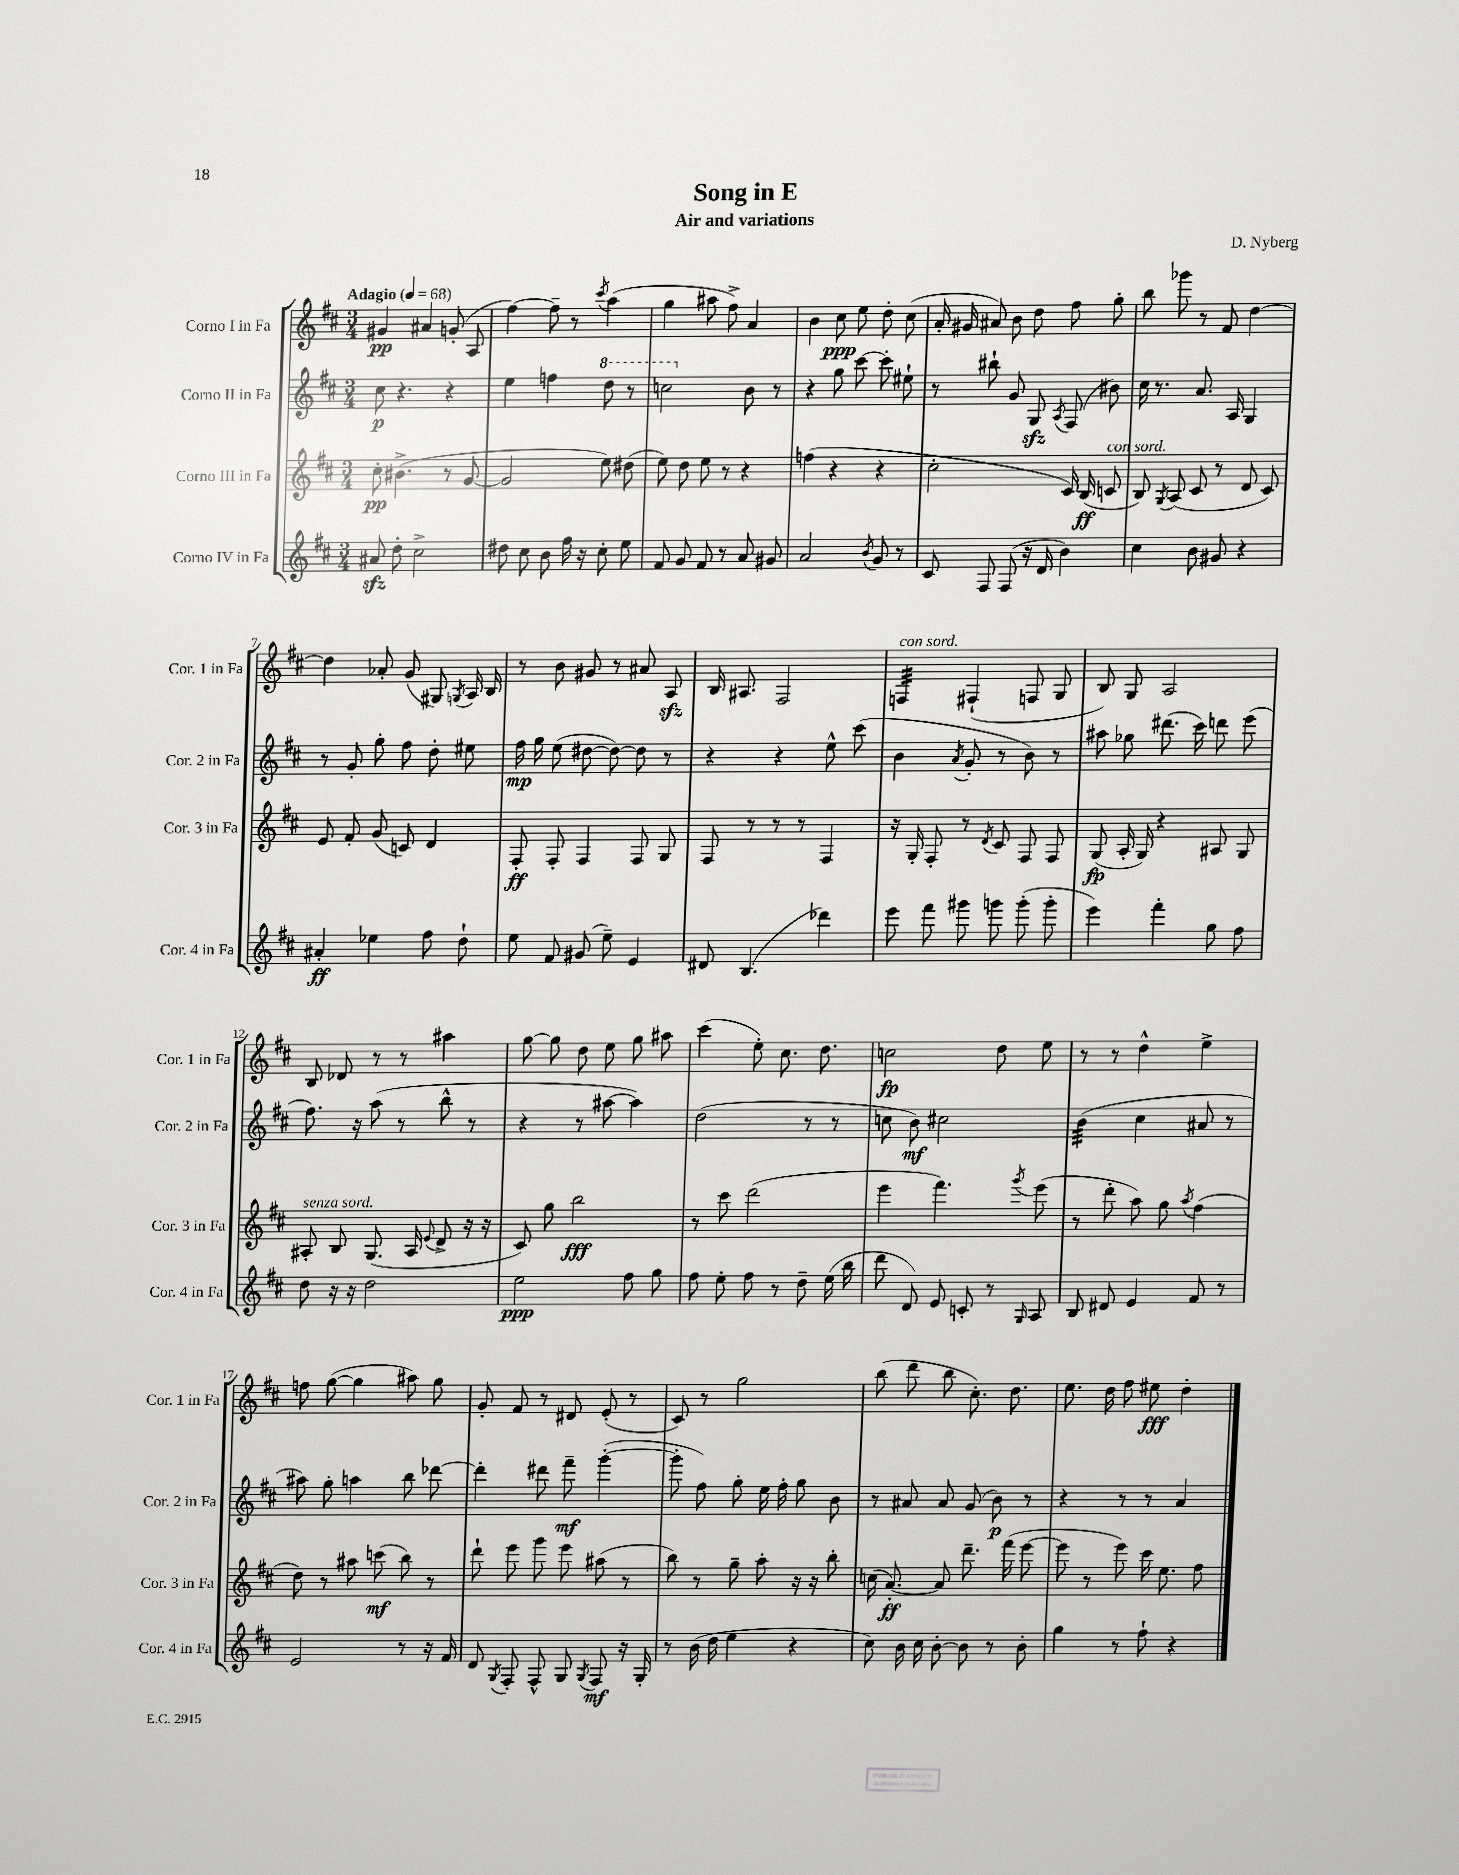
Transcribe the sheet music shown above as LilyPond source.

\header { title = "Song in E" composer = "D. Nyberg" subtitle = "Air and variations" }
<<
\new StaffGroup <<
\new Staff = "s0" \with { instrumentName = "Corno I in Fa" shortInstrumentName = "Cor. 1 in Fa" } {
    \clef treble \key d \major \numericTimeSignature \time 3/4 \tempo "Adagio" 4 = 68
    \autoBeamOff gis'4\pp ais'4 g'8-.( a8 |
    fis''4~) fis''8-- r8 \acciaccatura { cis'''8 } a''4( |
    g''4 ais''8 fis''8->) a'4 |
    b'4 cis''8\ppp e''8 d''8-. cis''8( |
    a'16-. gis'16 ais'8) b'8 d''8 fis''8 g''8-. |
    b''8 ges'''8 r8 fis'8 d''4~ |
    d''4 aes'8-. g'8( gis8) \acciaccatura { g8 } a16 b16 |
    r8 b'8 gis'8 r8 ais'8 a8\sfz |
    b16 ais8. fis2 |
    f4:32^\markup { \italic "con sord." } fis4-!( f8 g8 |
    b8) g8 a2 |
    b8 des'8 r8 r8 ais''4 |
    g''8~ g''8 d''8 e''8 g''8 ais''8 |
    cis'''4( e''8-.) cis''8. d''8. |
    c''2\fp d''8 e''8 |
    r8 r8 d''4-^ e''4-> |
    f''8 g''8~( g''4 ais''8) g''8 |
    g'8-. fis'8 r8 dis'8 e'8-.( r8 |
    cis'8) r8 g''2 |
    b''8( d'''8 b''8 cis''8.-.) d''8. |
    e''8. d''16 fis''8 eis''8\fff d''4-. \bar "|." |
}
\new Staff = "s1" \with { instrumentName = "Corno II in Fa" shortInstrumentName = "Cor. 2 in Fa" } {
    \clef treble \key d \major \numericTimeSignature \time 3/4
    \autoBeamOff cis''8\p r4. r4 |
    e''4 f''4 \ottava #1 d'''8 r8 |
    c'''2 \ottava #0 b'8 r8 |
    r4 g''8 cis'''8~ cis'''8-. eis''8-! |
    r8 bis''8-! g'8 g8\sfz \acciaccatura { a8 } fis8( bis'8) |
    cis''16 r8. a'8. a16 g4 |
    r8 g'8-. g''8-. fis''8 d''8-. eis''8 |
    fis''16\mp g''16 e''8( dis''8~ dis''8~) dis''8 r8 |
    r4 r4 e''8-^ cis'''8( |
    b'4 \acciaccatura { a'8 } g'8-. r8 b'8) r8 |
    ais''8 ges''8 dis'''8.( cis'''16) d'''8 e'''8( |
    fis''8.) r16 a''8( r8 b''8-^ r8 |
    r4 r8 ais''8~ ais''4) |
    d''2( r8 r8 |
    c''8 b'8\mf) cis''2 |
    b'4:32( cis''4 ais'8 r8 |
    ais''8) g''8-. a''4 b''8 des'''8~ |
    des'''4-. dis'''8 fis'''8--\mf g'''4~-.( |
    g'''8-. fis''8) g''8-. e''16 fis''16-. g''8 b'8 |
    r8 ais'8 ais'8 g'8( b'8\p) r8 |
    r4 r8 r8 a'4 \bar "|." |
}
\new Staff = "s2" \with { instrumentName = "Corno III in Fa" shortInstrumentName = "Cor. 3 in Fa" } {
    \clef treble \key d \major \numericTimeSignature \time 3/4
    \autoBeamOff cis''8-.\pp bis'4.->( r8 g'8~ |
    g'2 e''8) dis''8( |
    e''8) d''8 e''8 r8 r4 |
    f''4( r4 r4 |
    cis''2-. cis'16) b16\ff( c'8^\markup { \italic "con sord." } |
    b8) \acciaccatura { g8 } a8( cis'8 r8 d'8 cis'8) |
    e'8 fis'8-. g'8( c'8) d'4 |
    fis8-.\ff fis8-. fis4 fis8 g8 |
    fis8 r8 r8 r8 fis4 |
    r16 g16-. fis8-. r8 \acciaccatura { d'8 } cis'8 fis8 fis8 |
    g8\fp( a16-. g16) r4 ais8 g8 |
    ais8-.^\markup { \italic "senza sord." } b8 g8.( ais16 \appoggiatura { e'8 } d'8-> r16 r16 |
    cis'8) g''8 b''2\fff |
    r8 cis'''8 d'''2( |
    e'''4 fis'''4.) \acciaccatura { g'''8 } e'''8( |
    r8 d'''8-. a''8) g''8 \acciaccatura { a''8 } fis''4( |
    d''8) r8 ais''8 c'''8\mf( b''8) r8 |
    d'''8-! e'''8 g'''8 e'''8 ais''8( r8 |
    b''8) r8 g''8-- a''8-. r16 r16 b''8-. |
    c''16( a'8.~-.\ff) a'8 d'''8.-- fis'''16( e'''8~ |
    e'''8 r8 e'''8) cis'''16 e''8. fis''8 \bar "|." |
}
\new Staff = "s3" \with { instrumentName = "Corno IV in Fa" shortInstrumentName = "Cor. 4 in Fa" } {
    \clef treble \key d \major \numericTimeSignature \time 3/4
    \autoBeamOff ais'8\sfz d''8-. cis''2-> |
    dis''8 cis''8 b'8 fis''16 r16 cis''8-. e''8 |
    fis'8 g'8 fis'8 r8 a'8 gis'8 |
    a'2 \acciaccatura { b'8 } g'8 r8 |
    cis'8 fis8 fis8( r16 d'16 b'4) |
    cis''4 b'8 gis'8 r4 |
    ais'4-.\ff ees''4 fis''8 d''8-! |
    e''8 fis'8 gis'8( e''8--) e'4 |
    dis'8 b4.( des'''4) |
    e'''8 fis'''8 gis'''8 g'''8 g'''8-.( g'''8-. |
    e'''4) fis'''4-. g''8 fis''8 |
    d''8 r16 r16 d''2 |
    e''2\ppp fis''8 g''8 |
    fis''8 e''8-. fis''8 r8 d''8-- e''16( b''16 |
    d'''8 d'8) e'8 c'8-. r8 \grace { g16 } a8 |
    b8 dis'8 e'4 fis'8 r8 |
    e'2 r8 r16 fis'16 |
    d'8 \acciaccatura { g8 } fis8-. fis8-^ g8 \acciaccatura { g8 } fis8\mf r16 g16-. |
    r8 b'16( d''16 e''4 r4 |
    cis''8) b'16 cis''16 b'8~-. b'8 r8 b'8-. |
    g''4 r8 fis''8-! r4 \bar "|." |
}
>>
>>
